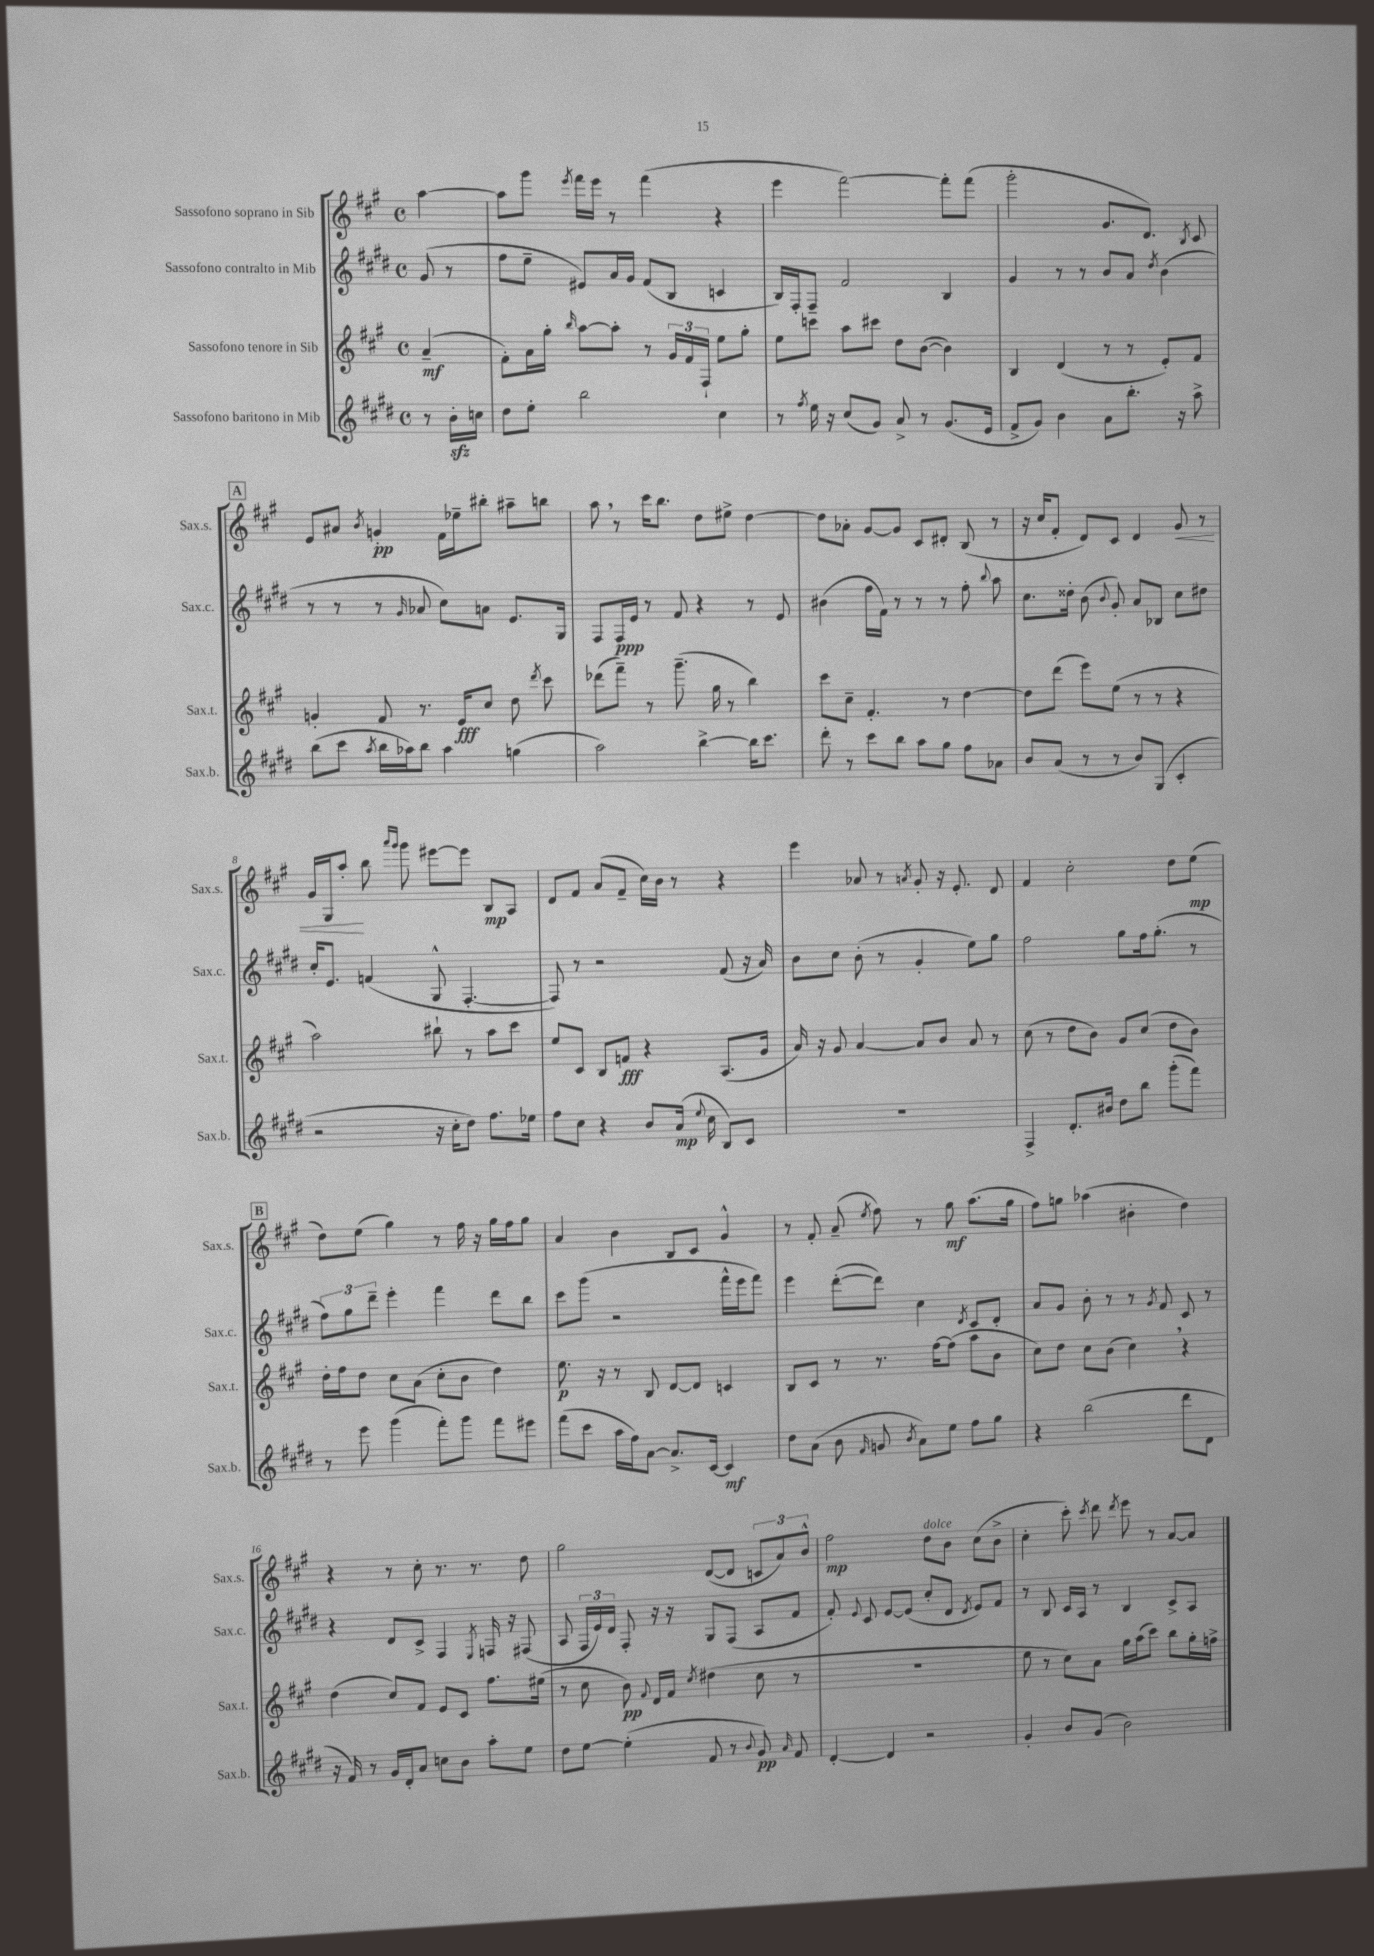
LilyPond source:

<<
\new StaffGroup <<
\new Staff = "s0" \with { instrumentName = "Sassofono soprano in Sib" shortInstrumentName = "Sax.s." } {
    \clef treble \key a \major \defaultTimeSignature \time 4/4 \partial 4
    \autoBeamOff a''4~ |
    a''8[ gis'''8] \acciaccatura { e'''8 } fis'''16[ e'''16] r8 fis'''4( r4 |
    e'''4 fis'''2~) fis'''8[-. fis'''8]( |
    gis'''2-. gis'8.[ d'8.]) \acciaccatura { b8 } cis'8 |
    \mark \markup { \box "A" } e'8[ ais'8] \acciaccatura { b'8 } g'4-.\pp fis'16[ ees''16-- bis''8]-. ais''8[-- b''8] |
    a''8 \breathe r8 cis'''16[ b''8.] d''8[ eis''8]-> d''4~ |
    d''8[ aes'8]-. gis'8[~ gis'8] cis'8[ dis'8]-. b8( r8 |
    r16 cis''16[ fis'8]-. d'8[) cis'8] d'4 gis'8\< r8 |
    gis'16[ gis16 a''8]-.\! b''8 \grace { a'''16[ gis'''16] } gis'''8 eis'''8[~ eis'''8] b8[\mp a8] |
    d'8[ fis'8] a'8[( fis'8]-- cis''16[) b'16] r8 r4 |
    e'''4 aes'8 r8 \acciaccatura { a'8 } gis'8-. r16 e'8.-. d'8 |
    fis'4 cis''2-. d''8[ e''8]\mp( |
    \mark \markup { \box "B" } d''8[) e''8]( gis''4) r8 fis''16 r16 gis''16[ fis''16 gis''8] |
    a'4 b'4 b8[ cis'8] gis'4-^ |
    r8 fis'8-. a'8--( \acciaccatura { e''8 } fis''8) r8 gis''8\mf a''8.[( gis''16] |
    fis''8[) g''8] aes''4( bis'4-. d''4) |
    r4 r8 cis''8-. r8. r8. d''8 |
    gis''2 d'8[~( d'8] \tuplet 3/2 { c'8[ a'8) b'8]-^ } |
    fis''2\mp d''8[^\markup { \italic "dolce" } b'8] cis''8[( b'8]-> |
    cis''4-. cis'''8-.) \acciaccatura { cis'''8 } d'''8 \acciaccatura { d'''8 } e'''8 r8 a'8[~ a'8] \bar "|." |
}
\new Staff = "s1" \with { instrumentName = "Sassofono contralto in Mib" shortInstrumentName = "Sax.c." } {
    \clef treble \key e \major \defaultTimeSignature \time 4/4 \partial 4
    \autoBeamOff gis'8( r8 |
    fis''8[ e''8]-- eis'8[) a'16 gis'16] fis'8[( b8] c'4 |
    b16[) fis16-. fis8]-- fis'2 b4 |
    gis'4 r8 r8 b'8[ a'8] \acciaccatura { dis''8 } b'4( |
    \mark \markup { \box "A" } r8 r8 r8 \grace { gis'16 } aes'8 cis''8[) a'8] e'8.[ gis16] |
    fis8[ fis16\ppp e'16] r8 fis'8 r4 r8 e'8 |
    bis'4( fis''16[ fis'16]) r8 r8 r8 fis''8-. \appoggiatura { b''8 } a''8 |
    cis''8.[ disis''16]-. b'8( \appoggiatura { b'8 } gis'8-.) a'8[ bes8] cis''8[ dis''8] |
    cis''16[-. e'8.] f'4( gis8-^ fis4.~-. |
    fis8) r8 r2 fis'8( r16 a'16) |
    b'8[ cis''8] b'8-.( r8 gis'4-. e''8[) gis''8] |
    fis''2 gis''8[ fis''16 gis''8.]-.( r8 |
    \mark \markup { \box "B" } \tuplet 3/2 { fis''8[) gis''8 dis'''8]-- } e'''4-. fis'''4 dis'''8[ b''8] |
    cis'''8[ gis'''8]( r2 fis'''16[-^ e'''16 fis'''8]) |
    e'''4 dis'''8[~-.( dis'''8]) cis''4 \acciaccatura { dis'8 } cis'8[ dis'8]-. |
    a'8[ gis'8] b'8-. r8 r8 \acciaccatura { gis'8 } fis'8 cis'8 r8 |
    r4 dis'8[ cis'8]-> fis4 \acciaccatura { e8 } f16 r16 fis8( |
    a8 \tuplet 3/2 { fis16[ e'16) dis'16] } fis8-. r16 r16 gis8[ fis8]( a8[ fis'8] |
    fis'8-.) \appoggiatura { e'8 } cis'8 e'8[~ e'8]( cis''8[-. dis'8] \acciaccatura { dis'8 } e'8[) fis'8] |
    r8 b8 cis'16[ a16] r8 b4 cis'8[-> a8] \bar "|." |
}
\new Staff = "s2" \with { instrumentName = "Sassofono tenore in Sib" shortInstrumentName = "Sax.t." } {
    \clef treble \key a \major \defaultTimeSignature \time 4/4 \partial 4
    \autoBeamOff a'4--\mf( |
    fis'8[-.) a'16 gis''16]-. \grace { b''16 } a''8[~ a''8]-. r8 \tuplet 3/2 { gis'16[ fis'16 fis16]-! } e''8[ gis''8]-. |
    e''8[ c'''8] a''8[ cis'''8] d''8[ b'8]~( b'4) |
    b4 d'4( r8 r8 e'8[-.) fis'8] |
    \mark \markup { \box "A" } g'4-. fis'8 r8. e'16[\fff cis''8] d''8 \acciaccatura { d'''8 } cis'''8 |
    des'''8[( fis'''8]--) r8 gis'''8.--( gis''16 r8 b''4) |
    cis'''8[ cis''8]-- fis'4.-. r8 d''4~ |
    d''8[ d'''8]( e'''8[) e''8]( r8 r8 r4 |
    a''2) bis''8-! r8 a''8[ cis'''8] |
    e''8[ cis'8] b8[ f'8]\fff r4 a8.[( gis'16] |
    a'16) r16 gis'8 a'4~ a'8[ b'8] a'8 r8 |
    cis''8( r8 d''8[ b'8]) gis'8[ cis''8]( d''8[ b'8]) |
    \mark \markup { \box "B" } d''16[-. fis''16 d''8] cis''8[ a'8]( cis''8[-. b'8] d''4) |
    e''8.\p r16 r8 b8 d'8[~ d'8] c'4 |
    b8[ cis'8] r8 r8. fis''16[~ fis''8]( a''8[ b'8] |
    cis''8[) d''8] cis''8[ b'8]( cis''4) \breathe r4 |
    d''4( cis''8[) fis'8] e'8[ cis'8] fis''8.[ eis''16]( |
    r8 cis''8 b'8\pp) \appoggiatura { fis'8 } d'16[ fis'16] \acciaccatura { cis''8 } dis''4( cis''8 r8 |
    R1 |
    e''8 r8 cis''8[) a'8] gis''16[ a''16( cis'''8]) b''8[ gis''16-. f''16]-> \bar "|." |
}
\new Staff = "s3" \with { instrumentName = "Sassofono baritono in Mib" shortInstrumentName = "Sax.b." } {
    \clef treble \key e \major \defaultTimeSignature \time 4/4 \partial 4
    \autoBeamOff r8 b'16[-.\sfz c''16] |
    dis''8[ e''8]-. b''2 cis''4 |
    r8 \acciaccatura { fis''8 } e''16 r16 cis''8[( gis'8]) a'8-> r8 gis'8.[( e'16] |
    fis'8[-> gis'8]) b'4 a'8[ b''8.]-. r16 a''8-> |
    \mark \markup { \box "A" } b''8[( cis'''8] \acciaccatura { a''8 } b''16[ aes''16) b''8] aes''4 g''4( |
    a''2) b''4~-> b''16[ cis'''8.] |
    dis'''8-. r8 cis'''8[ b''8] a''8[ gis''8] fis''8[ aes'8] |
    b'8[ a'8]( r8 r8 b'8[) gis8]( cis'4-. |
    r2 r16 cis''16[-. dis''8]) fis''8.[ ees''16] |
    fis''8[ cis''8] r4 b'8[ a'16]\mp( \appoggiatura { e''8 } cis''16 b8[) cis'8] |
    R1 |
    fis4-> dis'8.[-. bis'16] dis''8[ b''8] gis'''8[-.( fis'''8]) |
    \mark \markup { \box "B" } r8 e'''8 gis'''4( fis'''8[-.) gis'''8] fis'''8[ eis'''8] |
    fis'''8[( cis'''8] a''16[ fis''16) a'8]~ a'8.[-> cis'16]~ cis'4\mf |
    dis''8[ a'8]( b'8 \grace { fis'16 } g'8 \acciaccatura { b'8 } a'8[) e''8] fis''8[ gis''8] |
    r4 b''2( dis'''8[ dis'8] |
    r16 fis'16) r8 gis'16[ dis'16-. a'8] c''8[ b'8] a''8[-. e''8] |
    dis''8[ e''8]~ e''4-.( fis'8 r8 \appoggiatura { b'8 } gis'8\pp) \grace { a'16 } fis'8 |
    dis'4~-. dis'4 r2 |
    gis'4-. b'8[ gis'8]( b'2) \bar "|." |
}
>>
>>
